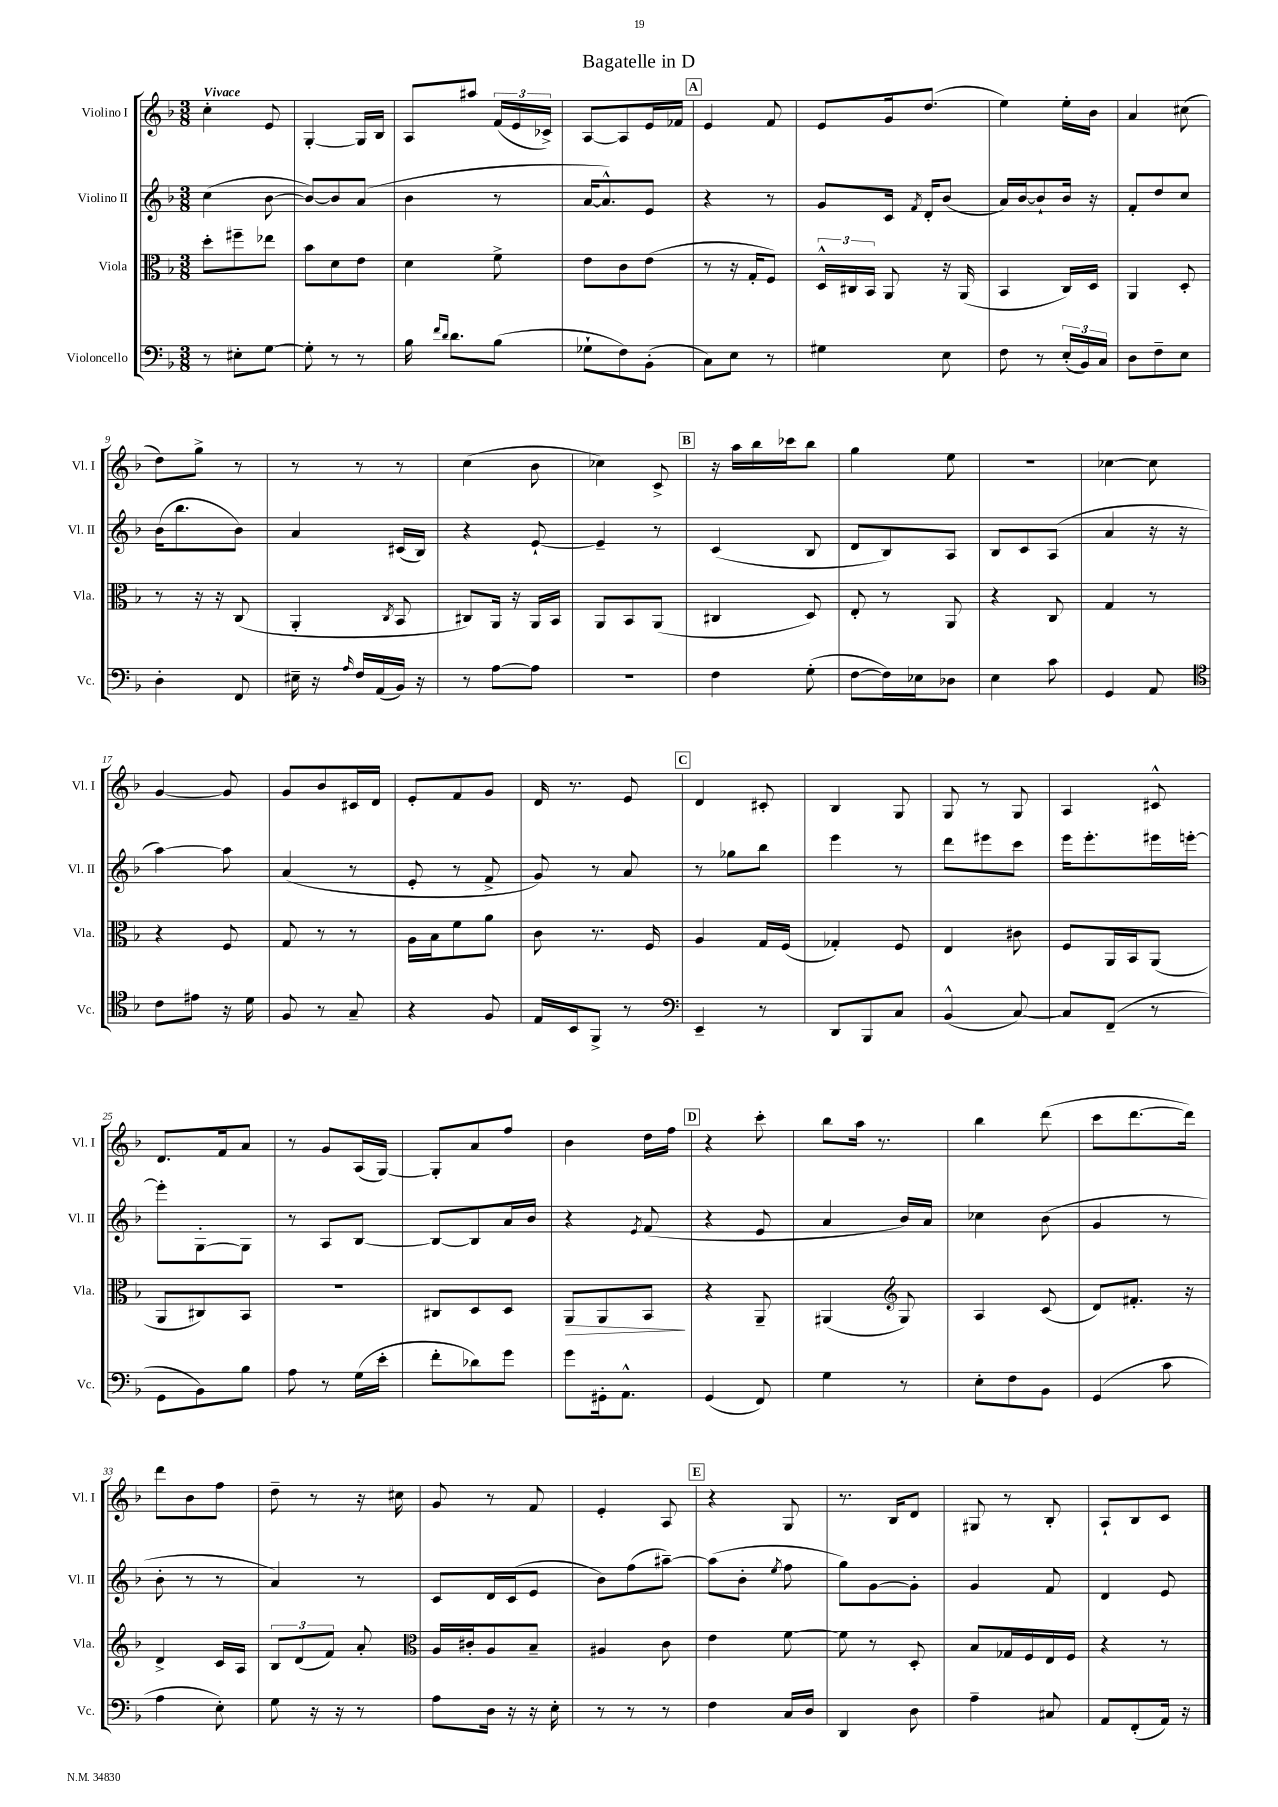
\header { title = "Bagatelle in D" }
<<
\new StaffGroup <<
\new Staff = "s0" \with { instrumentName = "Violino I" shortInstrumentName = "Vl. I" } {
    \clef treble \key f \major \numericTimeSignature \time 3/8 \tempo "Vivace"
    \autoBeamOff c''4-. e'8 |
    g4~-. g16[ bes16] |
    a8[ ais''8] \tuplet 3/2 { f'16[( e'16 ces'16]->) } |
    a8[~ a8 e'16 fes'16] |
    \mark \markup { \box "A" } e'4 f'8 |
    e'8[ g'16 d''8.]( |
    e''4) e''16[-. bes'16] |
    a'4 cis''8( |
    d''8[) g''8]-> r8 |
    r8 r8 r8 |
    c''4( bes'8 |
    ces''4) c'8-> |
    \mark \markup { \box "B" } r16 a''16[ bes''16 ces'''16 bes''8] |
    g''4 e''8 |
    R4. |
    ces''4~ ces''8 |
    g'4~ g'8 |
    g'8[ bes'8 cis'16 d'16] |
    e'8[-. f'8 g'8] |
    d'16 r8. e'8 |
    \mark \markup { \box "C" } d'4 cis'8-. |
    bes4 g8 |
    g8 r8 g8 |
    a4 cis'8-^ |
    d'8.[ f'16 a'8] |
    r8 g'8[ a16( g16]~) |
    g8[-. a'8 f''8] |
    bes'4 d''16[ f''16] |
    \mark \markup { \box "D" } r4 c'''8-. |
    bes''8[ a''16] r8. |
    bes''4 d'''8( |
    c'''8[ d'''8.~ d'''16]) |
    d'''8[ bes'8 f''8] |
    d''8-- r8 r16 cis''16 |
    g'8 r8 f'8 |
    e'4-. a8 |
    \mark \markup { \box "E" } r4 g8 |
    r8. bes16[ d'8] |
    gis8 r8 bes8-. |
    a8[-! bes8 c'8] \bar "|." |
}
\new Staff = "s1" \with { instrumentName = "Violino II" shortInstrumentName = "Vl. II" } {
    \clef treble \key f \major \numericTimeSignature \time 3/8
    \autoBeamOff c''4( bes'8~ |
    bes'8[~) bes'8 a'8]( |
    bes'4 r8 |
    a'16[~ a'8.-^) e'8] |
    \mark \markup { \box "A" } r4 r8 |
    g'8[ c'16] \acciaccatura { f'8 } d'16[-. bes'8]( |
    a'16[) bes'16~ bes'8-! bes'16] r16 |
    f'8[-. d''8 c''8] |
    bes'16[( bes''8. bes'8]) |
    a'4 cis'16[( bes16]) |
    r4 e'8~-! |
    e'4-- r8 |
    \mark \markup { \box "B" } c'4( bes8 |
    d'8[ bes8) a8] |
    bes8[ c'8 a8]( |
    a'4 r16 r16 |
    a''4~) a''8 |
    a'4( r8 |
    e'8-. r8 f'8-> |
    g'8) r8 a'8 |
    \mark \markup { \box "C" } r8 ges''8[ bes''8] |
    e'''4 r8 |
    d'''8[ eis'''8 c'''8] |
    e'''16[ e'''8.-. eis'''16 e'''16]~-. |
    e'''8[-. g8~-. g8] |
    r8 a8[ bes8]~ |
    bes8[~ bes8 a'16 bes'16] |
    r4 \acciaccatura { e'8 } f'8( |
    \mark \markup { \box "D" } r4 e'8 |
    a'4 bes'16[) a'16] |
    ces''4 bes'8( |
    g'4 r8 |
    bes'8-. r8 r8 |
    a'4) r8 |
    c'8[ d'16 c'16( e'8] |
    bes'8[) f''8( ais''8]~--) |
    \mark \markup { \box "E" } ais''8[( bes'8]-. \acciaccatura { e''8 } f''8 |
    g''8[) g'8~ g'8]-. |
    g'4 f'8 |
    d'4 e'8 \bar "|." |
}
\new Staff = "s2" \with { instrumentName = "Viola" shortInstrumentName = "Vla." } {
    \clef alto \key f \major \numericTimeSignature \time 3/8
    \autoBeamOff d''8[-. fis''8-- ees''8] |
    bes'8[ d'8 e'8] |
    d'4 f'8-> |
    e'8[ c'8 e'8]( |
    \mark \markup { \box "A" } r8 r16 g16[-. f8]) |
    \tuplet 3/2 { d16[-^ cis16 bes,16] } a,8 r16 a,16( |
    bes,4 c16[) d16] |
    a,4 d8-. |
    r8 r16 r16 c8( |
    a,4-. \acciaccatura { c8 } bes,8 |
    cis8[) a,16] r16 a,16[ bes,16] |
    a,8[ bes,8 a,8]( |
    \mark \markup { \box "B" } cis4 d8) |
    e8-. r8 a,8 |
    r4 c8 |
    g4 r8 |
    r4 f8 |
    g8 r8 r8 |
    a16[ bes16 f'8 a'8] |
    c'8 r8. f16 |
    \mark \markup { \box "C" } a4 g16[ f16]( |
    ges4-.) f8 |
    e4 cis'8 |
    f8[ a,16 bes,16 a,8]( |
    a,8[ cis8) bes,8] |
    r4. |
    cis8[ d8 d8] |
    a,8[\> a,8 bes,8]\! |
    \mark \markup { \box "D" } r4 a,8-- |
    ais,4( \clef treble g8) |
    a4 c'8( |
    d'8[) fis'8.]-. r16 |
    d'4-> c'16[ a16] |
    \tuplet 3/2 { bes8[ d'8( f'8]) } a'8-. |
    \clef alto a16[ cis'16-. a8 bes8]-- |
    ais4 c'8 |
    \mark \markup { \box "E" } e'4 f'8~ |
    f'8 r8 d8-. |
    bes8[ ges16 f16 e16 f16] |
    r4 r8 \bar "|." |
}
\new Staff = "s3" \with { instrumentName = "Violoncello" shortInstrumentName = "Vc." } {
    \clef bass \key f \major \numericTimeSignature \time 3/8
    \autoBeamOff r8 eis8[-. g8]~ |
    g8-. r8 r8 |
    bes16 \grace { f'16[ d'16] } d'8.[ bes8]( |
    ges8[-! f8) bes,8]-.( |
    \mark \markup { \box "A" } c8[) e8] r8 |
    gis4 e8 |
    f8 r8 \tuplet 3/2 { e16[-.( bes,16) c16] } |
    d8[ f8-- e8] |
    d4-. f,8 |
    eis16-- r16 \grace { a16 } f16[ a,16( bes,16]) r16 |
    r8 a8[~ a8] |
    R4. |
    \mark \markup { \box "B" } f4 g8-.( |
    f8[~ f16) ees16 des8] |
    e4 c'8 |
    g,4 a,8 |
    \clef tenor c'8[ eis'8] r16 d'16 |
    f8 r8 g8-- |
    r4 f8 |
    e16[ bes,16 f,8]-> r8 |
    \mark \markup { \box "C" } \clef bass e,4-- r8 |
    d,8[ bes,,8 c8] |
    bes,4-^( c8~) |
    c8[ f,8]--( r8 |
    g,8[ bes,8) bes8] |
    a8 r8 g16[( e'16]-. |
    f'8[-. des'8) g'8] |
    g'8[ gis,16-. a,8.]-^ |
    \mark \markup { \box "D" } g,4( f,8) |
    g4 r8 |
    e8[-. f8 bes,8] |
    g,4( c'8 |
    a4 e8-.) |
    g8 r16 r16 r8 |
    a8[ d16] r16 r16 e16-. |
    r8 r8 r8 |
    \mark \markup { \box "E" } f4 c16[ d16] |
    d,4 d8 |
    a4-- cis8 |
    a,8[ f,8-.( a,16]) r16 \bar "|." |
}
>>
>>
